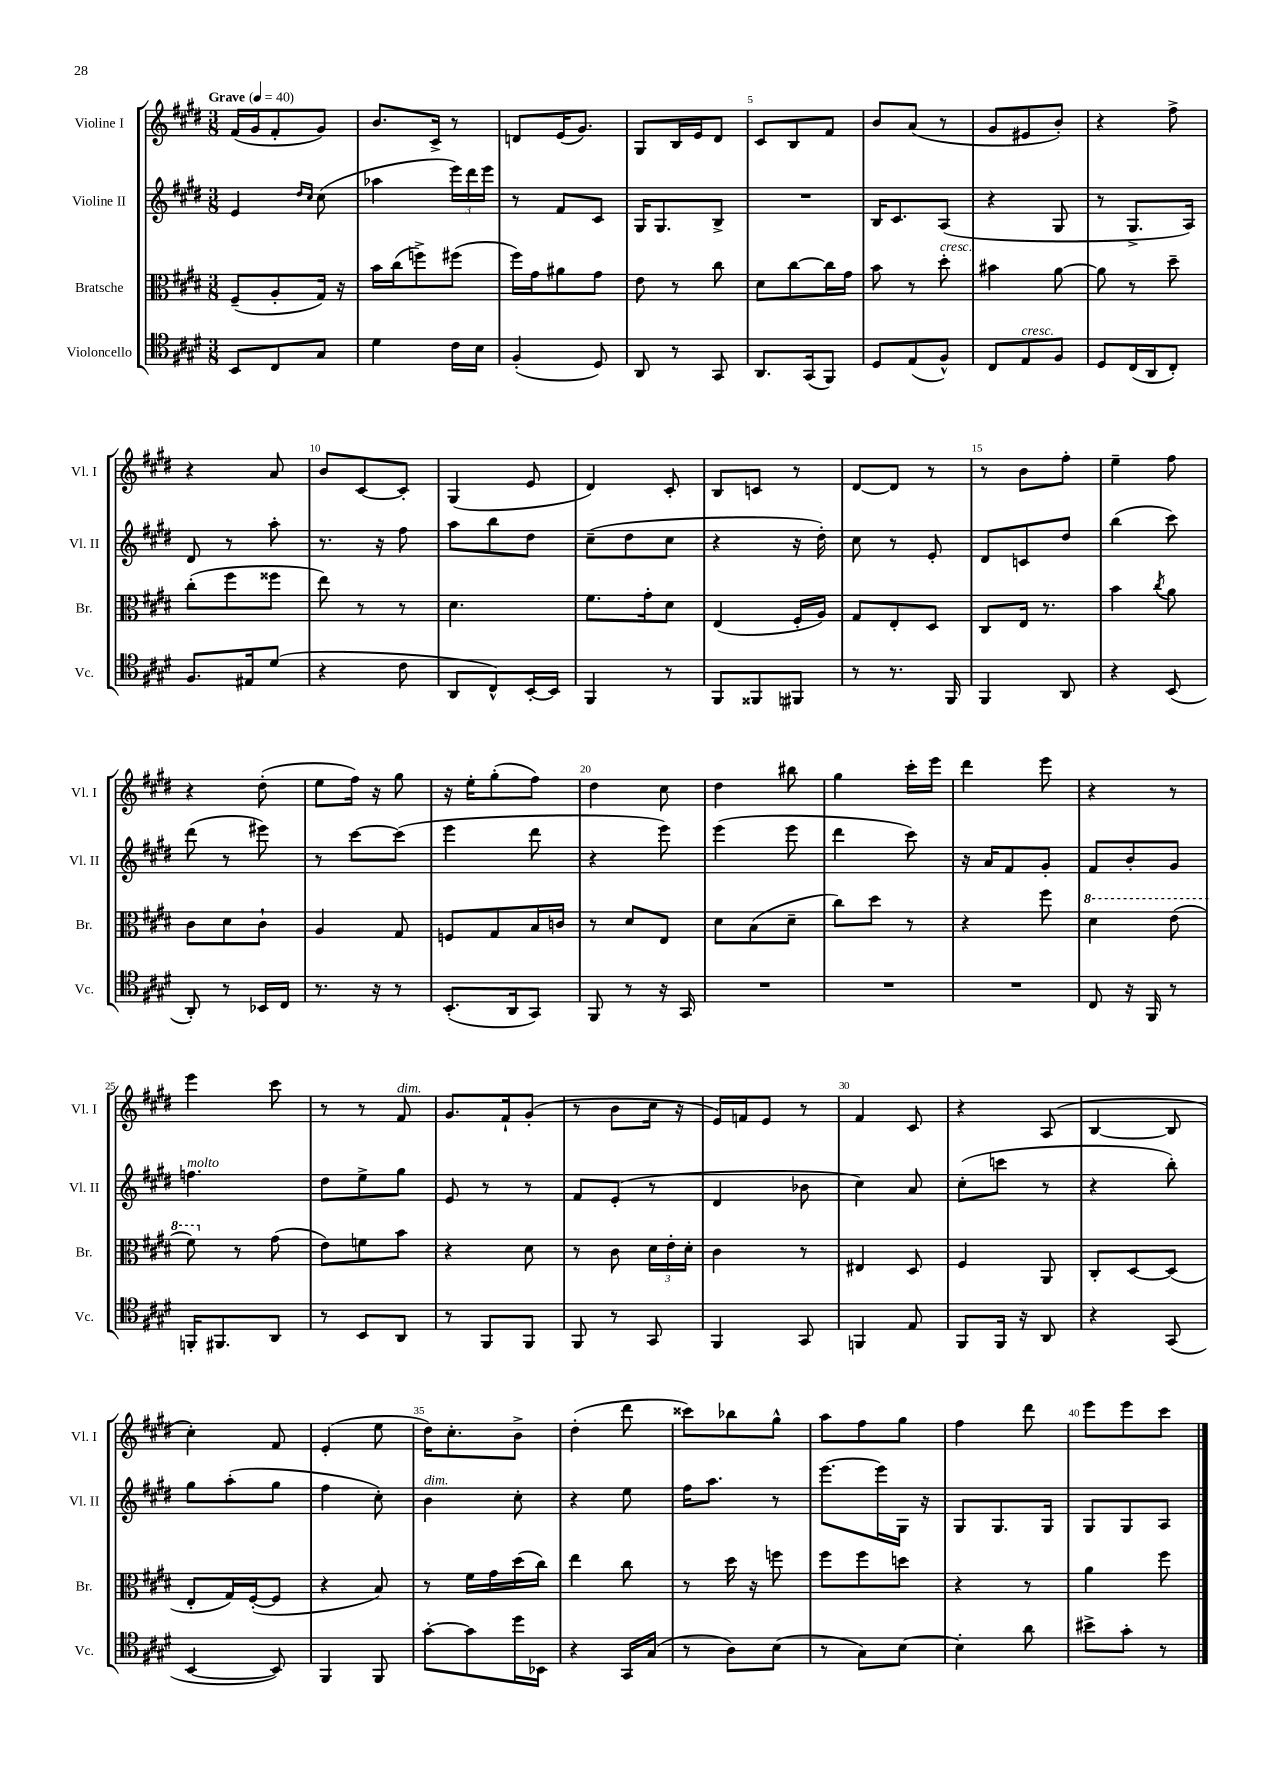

**kern	**kern	**kern	**kern
*part4	*part3	*part2	*part1
*staff4	*staff3	*staff2	*staff1
*I"Violoncello	*I"Bratsche	*I"Violine II	*I"Violine I
*I'Vc.	*I'Br.	*I'Vl. II	*I'Vl. I
*clefC4	*clefC3	*clefG2	*clefG2
*k[f#c#g#d#]	*k[f#c#g#d#]	*k[f#c#g#d#]	*k[f#c#g#d#]
*M3/8	*M3/8	*M3/8	*M3/8
*MM40	*MM40	*MM40	*MM40
=1	=1	=1	=1
!	!	!	!LO:TX:a:B:t=Grave
8BB/L	(8F#~/L	4e/	(16f#/LL
.	.	.	16g#/J
8C#/	8A'/	.	8f#'/
.	.	16qqdd#/LL	.
.	.	16qqcc#/JJ	.
8G#/J	16G#/Jk)	(8cc#\	8g#/J)
.	16r	.	.
=2	=2	=2	=2
4d#\	16b\LL	4aa-X\	8.b/L
.	(16cc#\J	.	.
.	8ffn^\)	.	.
.	.	.	16c#^/Jk
16c#\LL	(8ff#X\J	24eee\LL)	8r
.	.	24ddd#\	.
16B\JJ	.	.	.
.	.	24eee\JJ	.
=3	=3	=3	=3
(4F#'/	16ff#\LL)	8r	8dn/L
.	16g#\J	.	.
.	8a#X\	8f#/L	(16e/K
.	.	.	8.g#/J)
8D#/)	8g#\J	8c#/J	.
=4	=4	=4	=4
8AA/	8e\	16G#/KL	8G#/L
.	.	8.G#/	.
8r	8r	.	16B/L
.	.	.	16e/J
8GG#/	8cc#\	8B^/J	8d#/J
=5	=5	=5	=5
8.AA/L	8d#\L	4.r	8c#/L
.	[8cc#\	.	8B/
(16GG#/k	.	.	.
8FF#/J)	16cc#\L]	.	8f#/J
.	16g#\JJ	.	.
=6	=6	=6	=6
8D#/L	8b\	16B/KL	8b/L
.	.	8.c#/	.
(8E/	8r	.	(8a/J
!	!LO:TX:a:i:t=cresc.	!	!
8F#^^/J)	8dd#'\	(8A/J	8r
=7	=7	=7	=7
8C#/L	4b#X\	4r	8g#/L
!LO:TX:a:i:t=cresc.	!	!	!
8E/	.	.	8e#X/
8F#/J	[8a\	8G#/	8b'/J)
=8	=8	=8	=8
8D#/L	8a\]	8r	4r
(16C#/L	8r	8.G#^/L	.
16AA/J	.	.	.
8C#'/J)	8dd#~\	.	8ff#^\
.	.	16A/Jk)	.
!!LO:LB:g=z
=9	=9	=9	=9
8.F#/L	(8cc#'\L	8d#/	4r
.	8ff#\	8r	.
16E#X/k	.	.	.
(8d#/J	8ff##X\J	8aa'\	8a/
=10	=10	=10	=10
4r	8ee\)	8.r	8b/L
.	8r	.	[8c#/
.	.	16r	.
8c#\	8r	8ff#\	8c#'/J]
=11	=11	=11	=11
8AA/L	4.d#\	8aa\L	(4G#/
8C#^^/)	.	8bb\	.
[16BB'/L	.	8dd#\J	8e/
16BB/JJ]	.	.	.
=12	=12	=12	=12
4FF#/	8.f#\L	(8cc#~\L	4d#/)
.	.	8dd#\	.
.	16g#'\k	.	.
8r	8d#\J	8cc#\J	8c#'/
=13	=13	=13	=13
8FF#/L	(4E/	4r	8B/L
8FF##X/	.	.	8cn/J
8FF#X/J	16F#'/LL	16r	8r
.	16A/JJ)	16dd#'\)	.
=14	=14	=14	=14
8r	8G#/L	8cc#\	[8d#/L
8.r	8E'/	8r	8d#/J]
.	8D#/J	8e'/	8r
16FF#/	.	.	.
=15	=15	=15	=15
4FF#/	8C#/L	8d#/L	8r
.	16E/Jk	8cn/	8b\L
.	8.r	.	.
8AA/	.	8dd#/J	8ff#'\J
=16	=16	=16	=16
4r	4b\	(4bb\	4ee~\
.	8qcc#/	.	.
(8BB/	8a\	8ccc#\)	8ff#\
!!LO:LB:g=z
=17	=17	=17	=17
8AA'/)	8c#\L	(8ddd#\	4r
8r	8d#\	8r	.
16BB-X/LL	8c#`\J	8eee#X\)	(8dd#'\
16C#/JJ	.	.	.
=18	=18	=18	=18
8.r	4A/	8r	8ee\L
.	.	[8ccc#\L	16ff#\Jk)
16r	.	.	16r
8r	8G#/	(8ccc#\J]	8gg#\
=19	=19	=19	=19
(8.BB'/L	8Fn/L	4eee\	16r
.	.	.	16ee'\KL
.	8G#/	.	(8gg#'\
16AA/k	.	.	.
8GG#/J)	16B/L	8ddd#\	8ff#\J)
.	16cn/JJ	.	.
=20	=20	=20	=20
8FF#/	8r	4r	4dd#\
8r	8d#/L	.	.
16r	8E/J	8eee\)	8cc#\
16GG#/	.	.	.
=21	=21	=21	=21
4.r	8d#\L	(4eee\	4dd#\
.	(8B\	.	.
.	8d#~\J	8eee\	8bb#X\
=22	=22	=22	=22
4.r	8cc#\L)	4ddd#\	4gg#\
.	8dd#\J	.	.
.	8r	8ccc#\)	16ccc#'\LL
.	.	.	16eee\JJ
=23	=23	=23	=23
4.r	4r	16r	4ddd#\
.	.	16a/KL	.
.	.	8f#/	.
.	8ff#\	8g#'/J	8eee\
=24	=24	=24	=24
*	*8va	*	*
8C#/	4dd#\	8f#/L	4r
16r	.	8b'/	.
16FF#/	.	.	.
8r	(8ee\	8g#/J	8r
!!LO:LB:g=z
=25	=25	=25	=25
!	!	!LO:TX:a:i:t=molto	!
16FFn'/KL	8ff#\)	4.ffn\	4eee\
8.FF#X/	.	.	.
*	*X8va	*	*
.	8r	.	.
8AA/J	(8g#\	.	8ccc#\
=26	=26	=26	=26
8r	8e\L)	8dd#\L	8r
8BB/L	8fn\	8ee^\	8r
!	!	!	!LO:TX:a:i:t=dim.
8AA/J	8b\J	8gg#\J	8f#/
=27	=27	=27	=27
8r	4r	8e/	8.g#/L
8FF#/L	.	8r	.
.	.	.	16f#`/k
8FF#/J	8d#\	8r	(8g#'/J
=28	=28	=28	=28
8FF#/	8r	8f#/L	8r
8r	8c#\	(8e'/J	8b\L
8GG#/	24d#\LL	8r	16cc#\Jk
.	24e'\	.	.
.	.	.	16r
.	24d#'\JJ	.	.
=29	=29	=29	=29
4FF#/	4c#\	4d#/	16e/LL)
.	.	.	16fn/J
.	.	.	8e/J
8GG#/	8r	8b-X\	8r
=30	=30	=30	=30
4FFn/	4E#X/	4cc#\)	4f#/
8E/	8D#/	8a/	8c#/
=31	=31	=31	=31
8FF#/L	4F#/	(8cc#'\L	4r
16FF#/Jk	.	8cccn\J	.
16r	.	.	.
8AA/	8AA/	8r	(8A/
=32	=32	=32	=32
4r	8C#'/L	4r	[4B/
.	[8D#/	.	.
(8GG#/	(8D#/J]	8bb'\)	8B/]
!!LO:LB:g=z
=33	=33	=33	=33
[4BB/	8E'/L	8gg#\L	4cc#'\)
.	16G#/L)	(8aa'\	.
.	([16F#'/J	.	.
8BB/])	8F#/J]	8gg#\J	8f#/
=34	=34	=34	=34
4FF#/	4r	4ff#\	(4e'/
8FF#/	8B/)	8cc#'\)	8ee\
=35	=35	=35	=35
!	!	!LO:TX:a:i:t=dim.	!
[8g#'\L	8r	4b\	16dd#\KL)
.	.	.	8.cc#'\
8g#\]	16f#\LL	.	.
.	16g#\	.	.
16dd#\L	(16dd#\	8cc#'\	8b^\J
16BB-X\JJ	16cc#\JJ)	.	.
=36	=36	=36	=36
4r	4ee\	4r	(4dd#'\
16GG#/LL	8cc#\	8ee\	8ddd#\
(16G#/JJ	.	.	.
=37	=37	=37	=37
8r	8r	16ff#\KL	8ccc##X\L)
.	.	8.aa\J	.
8A\L)	16dd#\	.	8bb-X\
.	16r	.	.
(8B\J	8ffn\	8r	8gg#^^\J
=38	=38	=38	=38
8r	8ff#\L	[8.eee\L	8aa\L
8G#\L)	8ff#\	.	8ff#\
.	.	16eee\L]	.
[8B\J	8ddn\J	16G#\JJ	8gg#\J
.	.	16r	.
=39	=39	=39	=39
4B'\]	4r	8G#/L	4ff#\
.	.	8.G#/	.
8a\	8r	.	8ddd#\
.	.	16G#/Jk	.
=40	=40	=40	=40
8b#X^\L	4a\	8G#/L	8eee\L
8g#'\J	.	8G#/	8eee\
8r	8ff#\	8A/J	8ccc#\J
==	==	==	==
*-	*-	*-	*-
